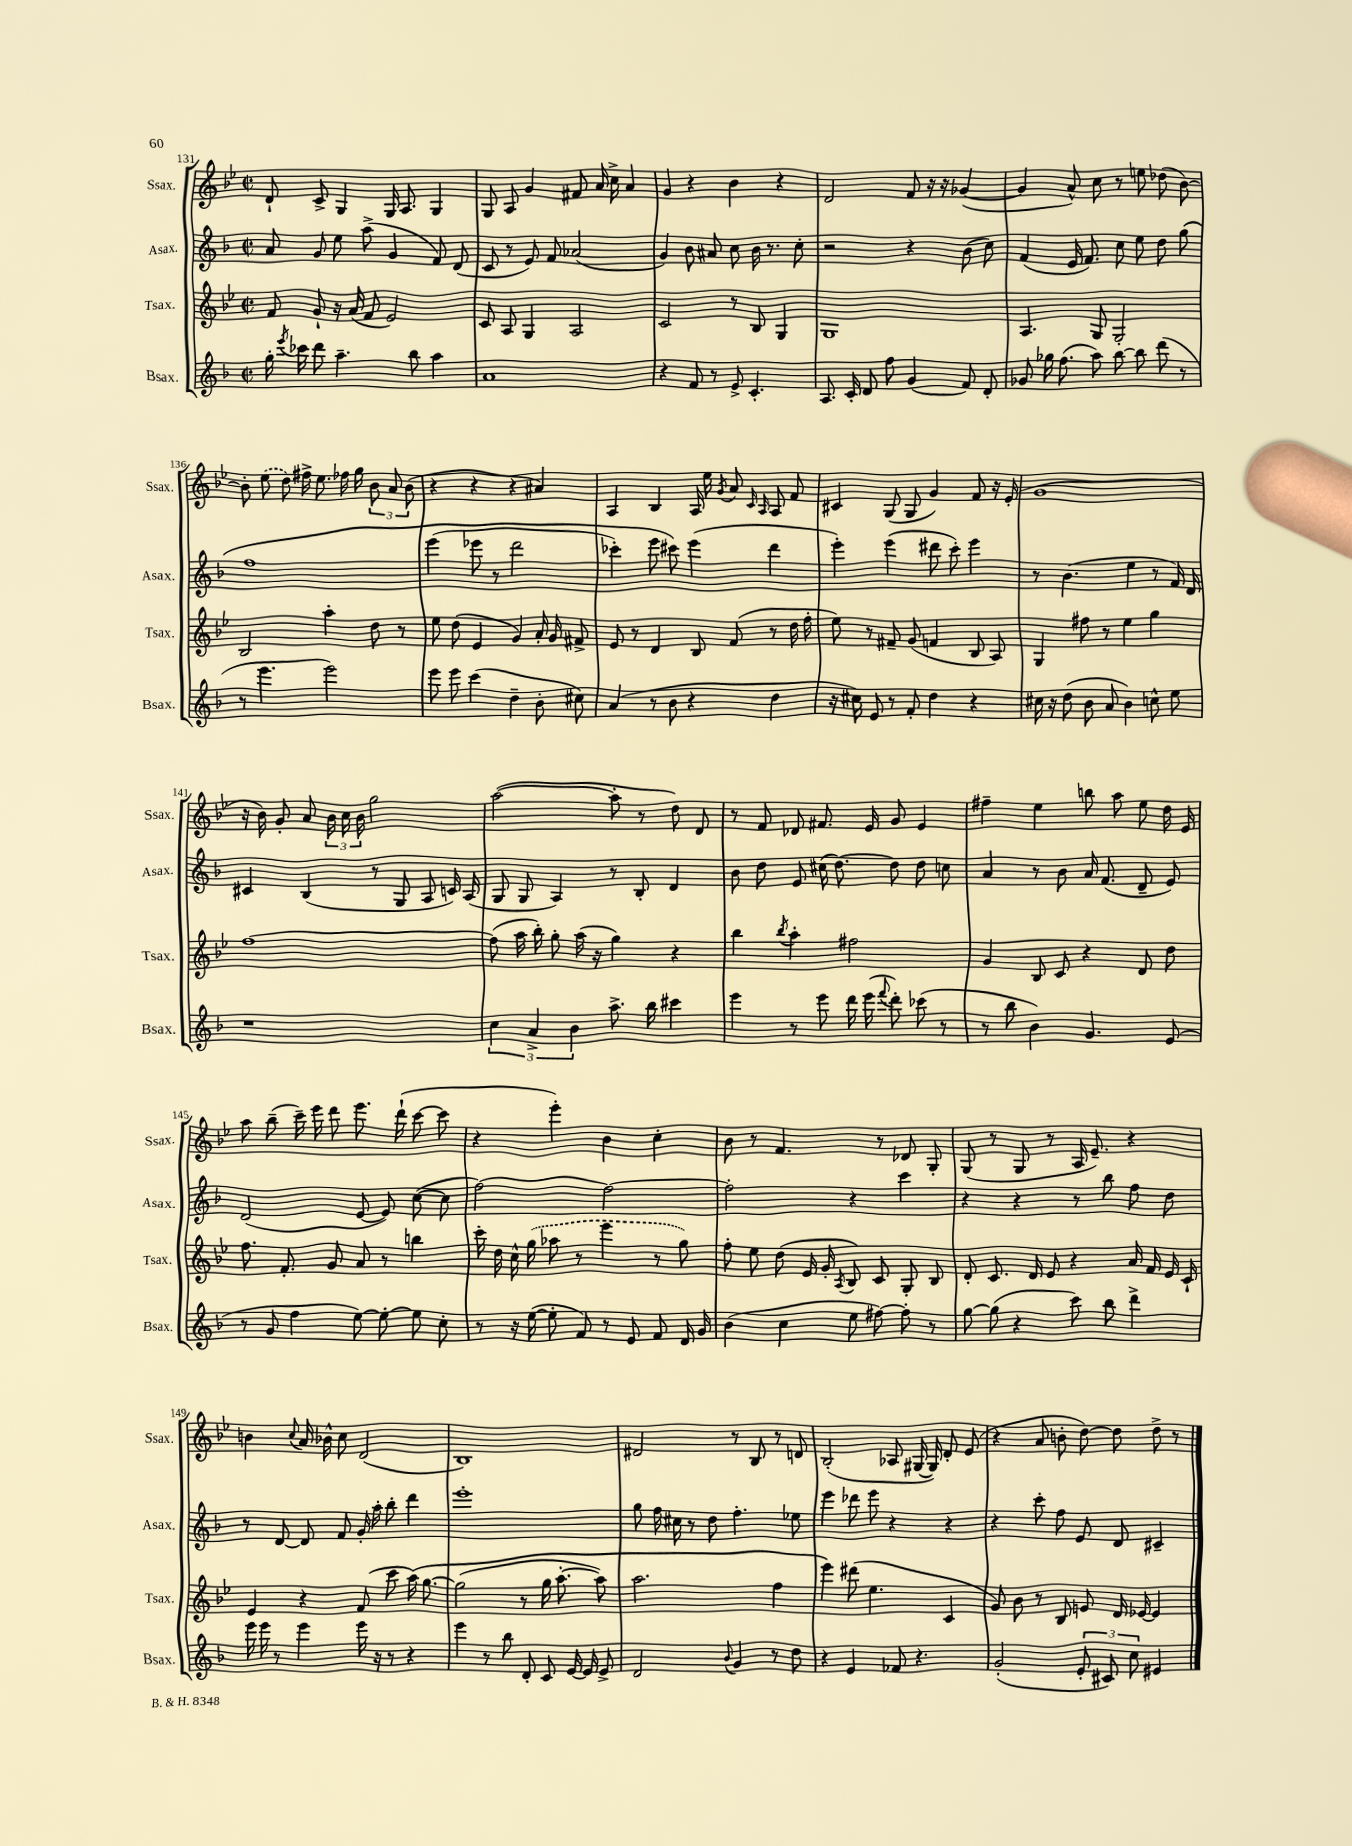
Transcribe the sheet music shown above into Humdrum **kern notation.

**kern	**kern	**kern	**kern
*staff4	*staff3	*staff2	*staff1
*clefG2	*clefG2	*clefG2	*clefG2
*k[b-]	*k[b-e-]	*k[b-]	*k[b-e-]
*M2/2	*M2/2	*M2/2	*M2/2
*met(c|)	*met(c|)	*met(c|)	*met(c|)
16gg'	8f	8a	8d`
8qeee	.	.	.
16ccc-	.	.	.
8ddd	8g`	8g	8c^
4.aa~	16r	8ee	4G
.	(16a	.	.
.	8f	(8aa^	.
.	2e-)	4g	16G
.	.	.	8.A
8bb-	.	.	.
4aa	.	8f)	4G
.	.	(8d	.
=	=	=	=
1a	8c	8c	8G
.	8A	8r	8A
.	4G	8e)	4g
.	.	8f	.
.	2A	(2a-	8f#
.	.	.	16a
.	.	.	16cc^
.	.	.	4a
=	=	=	=
4r	2c	4g)	4g
8f	.	8b-	4r
8r	.	8a#	.
8e^	8r	8cc	4b-
4.c'	8B-	16b-	.
.	.	8.r	.
.	4G	.	4r
.	.	8cc'	.
=	=	=	=
8.A	1G	2r	2d
16c'	.	.	.
8d	.	.	.
8ff	.	.	.
(4g	.	4r	8f
.	.	.	16r
.	.	.	16r
8f)	.	(8b-	([4g-
8d'	.	8cc)	.
=	=	=	=
8g-	4.A	(4f	4g-]
16gg-	.	.	.
(8.ff	.	.	.
.	.	16e	8a^^)
.	.	8.f)	.
8aa)	8G	.	8cc
[8bb-	2G'	8cc	8r
8bb-]	.	8ee	8ee
(8ddd	.	8dd	(8dd-
8r	.	&(8gg	[8b-)
=	=	=	=
8r	2B-	1ff	8b-']
4.eee	.	.	(8ee-
.	.	.	8dd)
.	.	.	16ff#^
.	.	.	8.ee-
2eee)	4aa'	.	.
.	.	.	16ff-
.	.	.	16gg
.	8dd	.	12b-
.	.	.	12a
.	8r	.	.
.	.	.	(12b-
=	=	=	=
8eee	8ee-	(4eee	4r
8eee	(8dd	.	.
(4ccc	4e-	8eee-	4r
.	.	8r	.
4dd~	4g)	2ddd	4r
8b-'	16a'	.	4a#)
.	16g	.	.
8cc#)	8f#^	.	.
=	=	=	=
(4a	8e-	4ccc-')	4A
.	8r	.	.
8r	4d	8eee	4B-
8b-	.	8ccc#&)	.
4r	8B-	(4eee	16A
.	.	.	16ee-
.	.	.	8qg
.	(8f	.	8a
.	.	.	16qqc
.	.	.	16qqA
4dd	8r	4ddd	8A
.	16dd	.	8f
.	16ff'	.	.
=	=	=	=
16r	8ee-)	4eee')	4c#
16cc#)	.	.	.
8e	8r	.	.
8r	8f#~	(4eee	(8G
8f'	(8g	.	8G
4dd	4f	8ddd#	4g)
.	.	8ccc')	.
4r	8B-	4eee	8f
.	8A)	.	16r
.	.	.	(16e-'
=	=	=	=
16cc#	4G	8r	1g
16r	.	.	.
(8dd	.	(4.b-	.
8b-	8ff#	.	.
8a	8r	.	.
4b-)	4ee-	4ee	.
8cc^^	4gg	8r	.
8ee	.	16f)	.
.	.	16d	.
=	=	=	=
1r	[1ff	4c#	16r
.	.	.	16b-)
.	.	.	8g'
.	.	(4B-	8a
.	.	.	24b-
.	.	.	24cc
.	.	.	24b-
.	.	8r	2gg
.	.	8G	.
.	.	8A	.
.	.	16c)	.
.	.	(16A	.
=	=	=	=
6cc	(8ff]	8G	([2aa
.	16aa	8G	.
6a^	.	.	.
.	16bb-')	.	.
.	8gg'	4A)	.
6b-	.	.	.
.	(16aa	.	.
.	16r	.	.
8.aa^	4gg)	8r	8aa']
.	.	8B-'	8r
16bb-	.	.	.
4ccc#	4r	4d	8dd)
.	.	.	8d
=	=	=	=
4eee	4bb-	8b-	8r
.	.	8dd	8f
.	8qbb-	.	.
8r	4aa'	8e	8d-
8eee	.	(16cc#	8.f#
.	.	[8.dd)	.
16ddd	2ff#	.	.
(16eee	.	.	16e-
8qqfff	.	.	.
8ddd')	.	8dd]	8g
(8ccc-	.	8dd	4e-
8r	.	8cc	.
=	=	=	=
8r	4g	4a	4ff#~
8bb-	.	.	.
4b-)	8B-	8r	4ee-
.	8c	8b-	.
4.g	4r	16a	8bb
.	.	(8.f	.
.	.	.	8aa
.	8d	8d~	8ee-
(8e	8dd	8e)	16dd
.	.	.	16e-
=	=	=	=
8r	8.ff	(2d	8aa
8g	.	.	(8bb-~
.	8.f'	.	.
4ff	.	.	16ccc~)
.	.	.	16eee-
.	8g	.	8ddd
[8ee)	8a	[8e	8.eee-
8ee'_	8r	8e])	.
.	.	.	(16ddd`
8ee]	4bb	([8cc	[8ccc
8cc'	.	8cc]	8ccc]
=	=	=	=
8r	16ccc'	[2ff)	4r
.	16dd	.	.
16r	16cc^^	.	.
([16ee	(16gg	.	.
8ee']	8aa-	.	4eee-')
8f)	8r	.	.
8r	4eee-	2ff_	4b-
8e	.	.	.
8f	8r	.	4cc'
16d	8gg)	.	.
16g	.	.	.
=	=	=	=
(4b-	8ff'	2ff']	8b-
.	8ee-	.	8r
4cc	(8dd	.	4.f
.	16e-	.	.
.	16g'	.	.
.	8qA	.	.
8ee	8B-)	4r	.
[8ff#)	8c	.	8r
8ff#']	8G'	4ccc	8d-
8r	8B-	.	8G'
=	=	=	=
[8gg	8d'	4r	(8G
(8gg]	8.c	.	8r
4r	.	4r	8G
.	16d	.	.
.	8e-	.	8r
8ccc)	4r	8r	16A
.	.	.	8.e-~)
8bb-	.	8bb-	.
4ddd^	16a	8ff	4r
.	16f	.	.
.	16e-	8dd	.
.	16c`	.	.
=	=	=	=
16eee	4e-	8r	4b
16eee	.	.	.
8r	.	[8d	.
.	.	.	8qqcc
4eee	4r	8d]	16a
.	.	.	16b-^^
.	.	8f	8cc
16eee	(8f	16g'	(2d
16r	.	16aa'	.
8r	8ccc	8bb-'	.
4r	&(16aa)	4ddd	.
.	[8.gg	.	.
=	=	=	=
4eee	(2gg]	1eee'	1B-)
8r	.	.	.
8bb-	.	.	.
8d'	8r	.	.
8c	16gg	.	.
.	[8.aa'	.	.
[16e	.	.	.
16e]	.	.	.
8e^	8aa])	.	.
=	=	=	=
2d	2.aa	8gg	2d#
.	.	16ff	.
.	.	16cc#	.
.	.	8r	.
.	.	8dd	.
8qqb-	.	.	.
4g	.	4.ff'	8r
.	.	.	8B-
8r	4ff	.	8r
8dd	.	8ee-	8d
=	=	=	=
4r	4eee-&)	4eee	(2B-'
4e	(8ddd#	8ddd-	.
.	4.ee-	8eee	.
8f-	.	4r	8A-
4.r	.	.	[16G#
.	.	.	16G#])
.	4c	4r	8d'
.	.	.	(8e-
=	=	=	=
(2g'	8g)	4r	4r
.	8b-	.	.
.	8r	8ccc'	8a
.	8B-	8ff	8b'
12e'	8e	8e	[8dd)
12c#)	.	.	.
.	16d	8d	8dd]
12cc	.	.	.
.	[16e-	.	.
4e#	4e-]	4c#~	8dd^
.	.	.	8r
==	==	==	==
*-	*-	*-	*-
